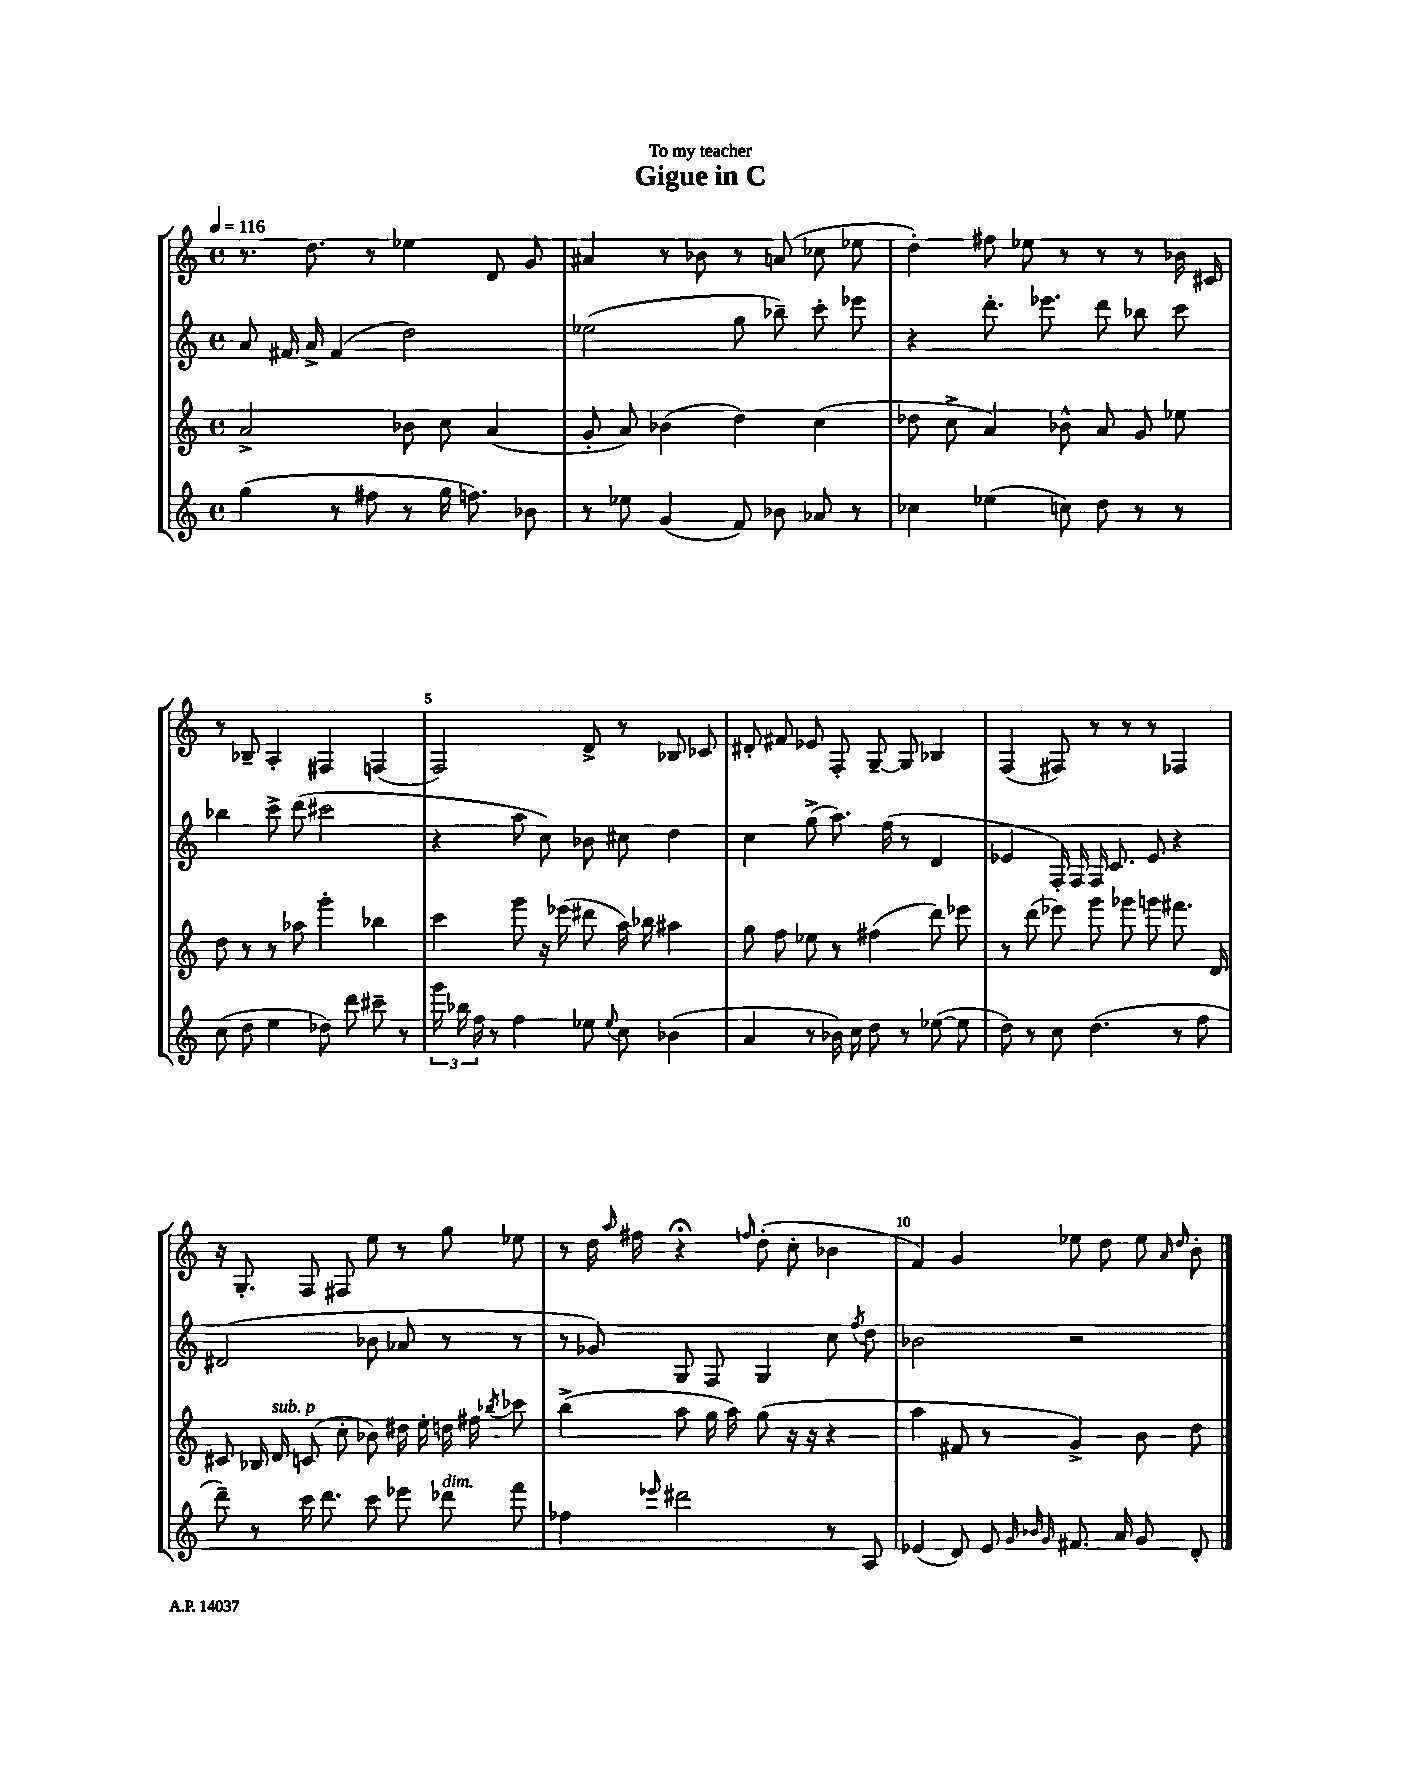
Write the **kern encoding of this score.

**kern	**kern	**kern	**kern
*part4	*part3	*part2	*part1
*staff4	*staff3	*staff2	*staff1
*clefG2	*clefG2	*clefG2	*clefG2
*k[]	*k[]	*k[]	*k[]
*M4/4	*M4/4	*M4/4	*M4/4
*met(c)	*met(c)	*met(c)	*met(c)
*MM116	*MM116	*MM116	*MM116
=1	=1	=1	=1
(4gg\	2a^/	8a/	8.r
.	.	16f#X/	.
.	.	16a^/	8.dd\
8r	.	(4f#/	.
8ff#X\	.	.	8r
8r	8b-X\	2dd\)	4ee-X\
16gg\	8cc\	.	.
8.ffn\)	.	.	.
.	(4a/	.	8d/
8b-X\	.	.	8g/
=2	=2	=2	=2
8r	8g'/	(2ee-X\	4a#X/
8ee-X\	8a/)	.	.
(4g/	(4b-X\	.	8r
.	.	.	8b-X\
8f/)	4dd\)	8gg\	8r
8b-X\	.	8bb-X~\)	(8an/
8a-X/	(4cc\	8ccc'\	8cc-X\
8r	.	8eee-X\	8ee-X\
=3	=3	=3	=3
4cc-X\	8dd-X\	4r	4dd'\)
.	8cc^\	.	.
(4ee-X\	4a/)	8.ddd'\	8ff#X\
.	.	.	8ee-X\
.	.	8.eee-X\	.
8ccn\)	8b-X^^\	.	8r
8dd\	8a/	8ddd\	8r
8r	8g/	8bb-X\	8r
8r	8ee-X\	8ccc\	16b-X\
.	.	.	16c#X/
!!LO:LB:g=z
=4	=4	=4	=4
(8cc\	8dd\	4bb-X\	8r
8dd\	8r	.	8B-X~/
4ee\	8r	8ccc^\	4A'/
.	8aa-X\	(8ddd\	.
8dd-X\)	4ggg'\	2ccc#X\	4F#X/
8ddd\	.	.	.
8ccc#X~\	4bb-X\	.	(4Fn/
8r	.	.	.
=5	=5	=5	=5
24ggg\	4ccc\	4r	2F/)
24bb-X\	.	.	.
24ff\	.	.	.
8r	.	.	.
4ff\	8ggg\	8aa\	.
.	16r	8cc\)	.
.	(16eee-X\	.	.
8ee-X\	8ddd#X\	8b-X\	8d^/
8qqee-/	.	.	.
8cc\	16aa\)	8cc#X\	8r
.	16bb-X\	.	.
(4b-X\	4aa#X\	4dd\	8B-X/
.	.	.	8c-X/
=6	=6	=6	=6
4a/	8gg\	4cc\	8d#X'/
.	8ff\	.	8f#X/
8r	8ee-X\	(8gg^\	8e-X/
16b-X\)	8r	8.aa\)	8F'/
16cc\	.	.	.
8dd\	(4ff#X\	.	[8G~/
.	.	(16ff\	.
8r	.	8r	8G/]
([8ee-X\	8ddd\)	4d/	4B-X/
8ee-\]	8eee-X\	.	.
=7	=7	=7	=7
8dd\)	8r	4e-X/	(4F/
8r	(8ddd\	.	.
8cc\	8eee-X\)	16F'/)	8F#X/)
.	.	16F/	.
(4.dd\	8ggg\	16F/	8r
.	.	8.c/	.
.	8ggg-X\	.	8r
.	8gggn\	8e-/	8r
8r	8.fff#X\	4r	4F-X/
8ff\	.	.	.
.	16d/	.	.
!!LO:LB:g=z
=8	=8	=8	=8
8ddd~\)	8c#X/	(2d#X/	16r
.	.	.	8.G'/
8r	16B-X/	.	.
!	!LO:TX:a:i:t=sub. p	!	!
.	16d/	.	.
16ccc\	(8cn/	.	8F/
8.ddd\	.	.	.
.	8cc'\	.	8F#X/
8ccc\	8b-X\)	8b-X\	8ee\
8eee-X\	16dd#X\	8a-X/	8r
.	16ee'\	.	.
!LO:TX:a:i:t=dim.	!	!	!
8ddd-X\	16ddn\	8r	8gg\
.	16ff#X\	.	.
.	8qbb-X/	.	.
8fff\	8ccc-X\	8r	8ee-X\
=9	=9	=9	=9
4ff-X\	(4bb^\	8r	8r
.	.	8g-X/)	16dd\
.	.	.	16qqaa/
.	.	.	16ff#X\
16qqeee-X/	.	.	.
2ddd#X\	8aa\	8G/	4r;<
.	16gg\	8F/	.
.	16aa\)	.	.
.	.	.	16qqffn/
.	(8gg\	4G/	(8dd'\
.	16r	.	8cc'\
.	16r	.	.
8r	4r	8cc\	4b-X\
.	.	8qff/	.
8A/	.	8dd\	.
=10	=10	=10	=10
(4e-X/	4aa\	2b-X\	4f/)
8d/)	8f#X/	.	4g/
8e-/	8r	.	.
32qqg/	.	.	.
32qqb-X/	.	.	.
32qqg/	.	.	.
8.f#X/	4g^/)	2r	8ee-X\
.	.	.	8dd\
16a/	.	.	.
8g/	8b\	.	8ee-\
.	.	.	16qqa/
.	.	.	16qqdd/
8d'/	8dd\	.	8b'\
==	==	==	==
*-	*-	*-	*-
